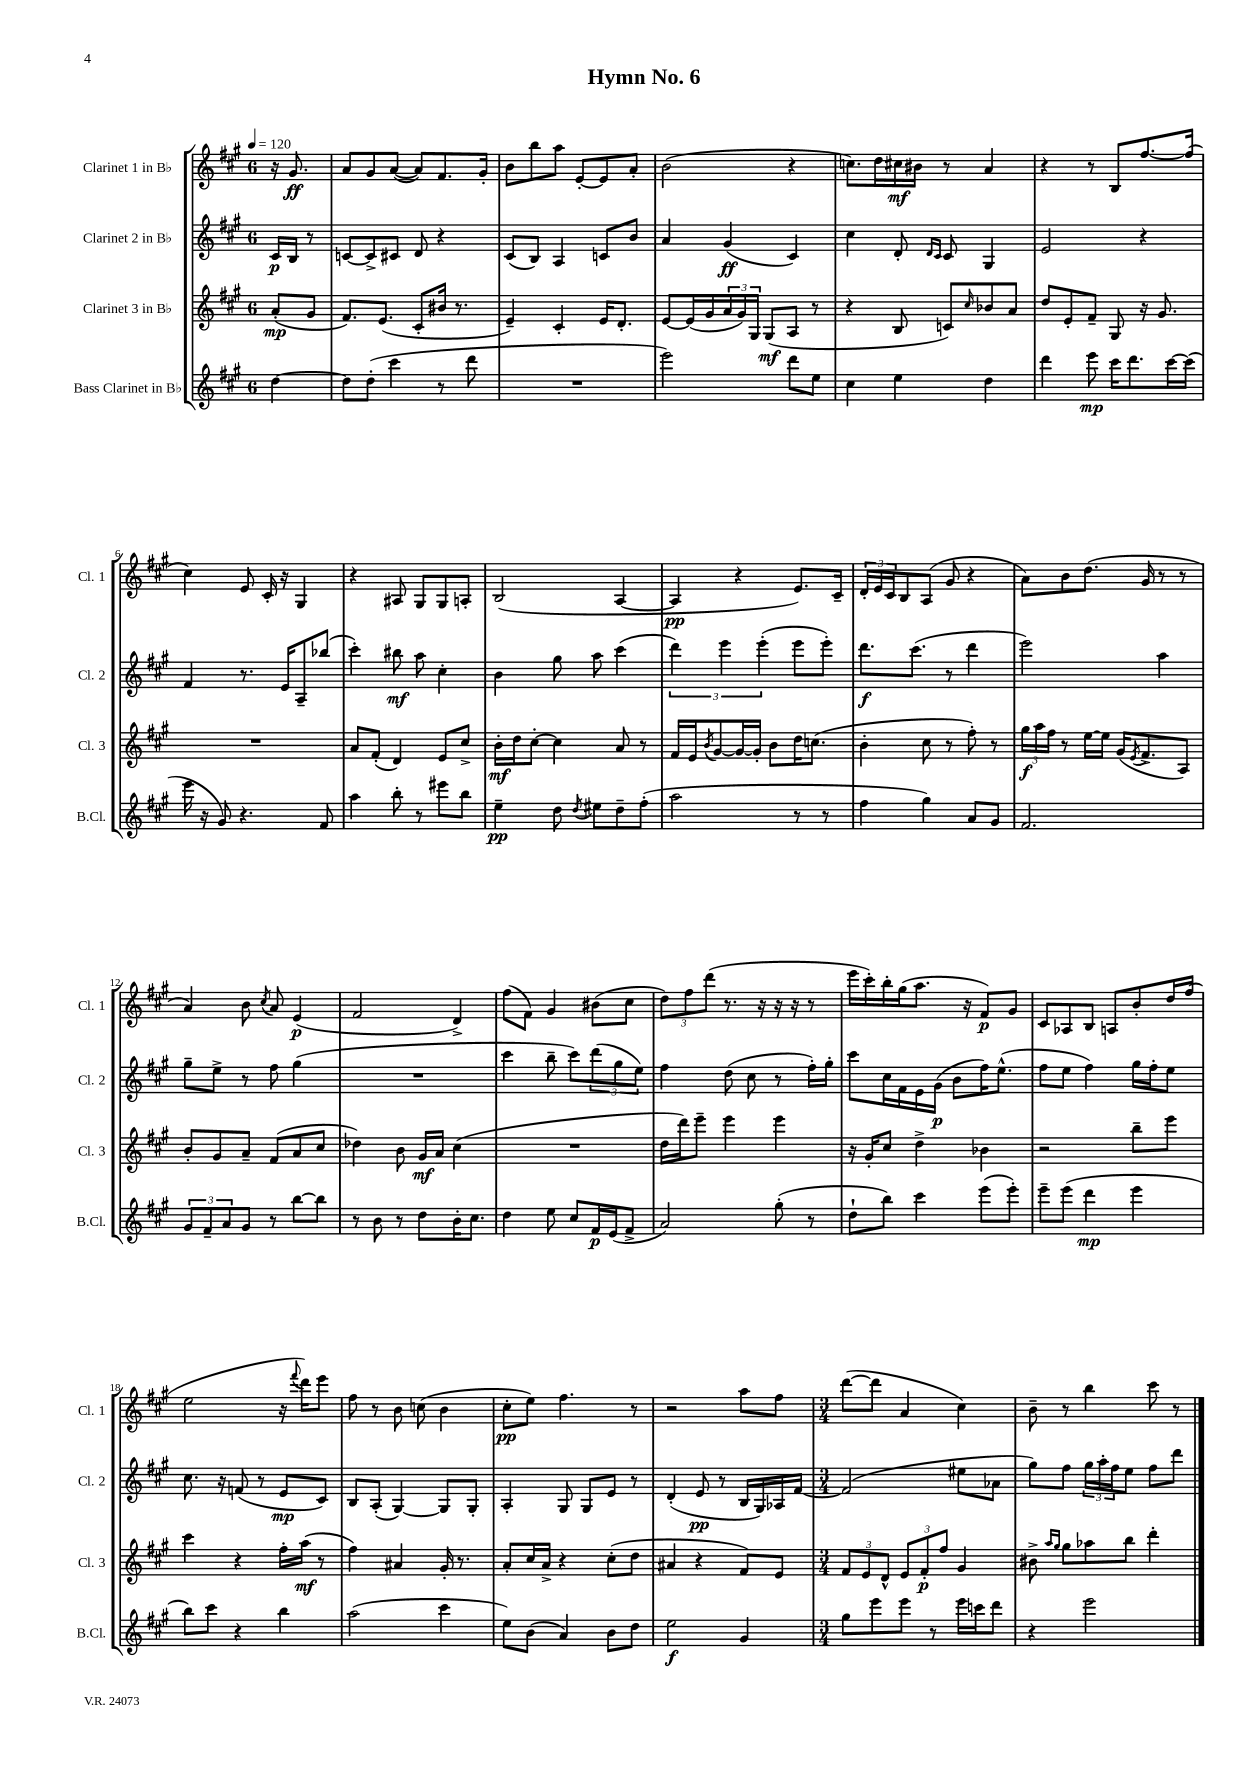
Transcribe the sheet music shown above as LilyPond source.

\header { title = "Hymn No. 6" }
<<
\new StaffGroup <<
\new Staff = "s0" \with { instrumentName = "Clarinet 1 in Bb" shortInstrumentName = "Cl. 1" } {
    \clef treble \key a \major \once \override Staff.TimeSignature.style = #'single-digit \time 6/8 \partial 4 \tempo 4 = 120
    r16 gis'8.\ff |
    a'8 gis'8 a'8~( a'8) fis'8. gis'16-. |
    b'8 b''8 a''8 e'8~-. e'8 a'8-. |
    b'2( r4 |
    c''8.) d''16 cis''16\mf bis'16 r8 a'4 |
    r4 r8 b8 fis''8.~ fis''16( |
    cis''4) e'8 cis'16-. r16 gis4 |
    r4 ais8 gis8 gis8 a8-. |
    b2( a4~ |
    a4\pp r4 e'8.) cis'16-- |
    \tuplet 3/2 { d'16-. e'16 cis'16 } b8 a8( gis'8 r4 |
    a'8) b'8 d''8.( gis'16 r8 r8 |
    a'4) b'8 \acciaccatura { cis''8 } a'8 e'4\p( |
    fis'2 d'4->) |
    fis''8( fis'8) gis'4 bis'8( cis''8 |
    \tuplet 3/2 { d''8) fis''8 d'''8( } r8. r16 r16 r16 r8 |
    e'''16 cis'''16-.) b''16-. gis''16( a''8. r16 fis'8\p) gis'8 |
    cis'8 aes8 b8 a8 b'8-. d''16 fis''16( |
    e''2 r16 \appoggiatura { fis'''8 } d'''16) e'''8 |
    fis''8 r8 b'8 c''8( b'4 |
    cis''8-.\pp e''8) fis''4. r8 |
    r2 a''8 fis''8 |
    \numericTimeSignature \time 3/4 d'''8~( d'''8 a'4 cis''4) |
    b'8-- r8 b''4 cis'''8 r8 \bar "|." |
}
\new Staff = "s1" \with { instrumentName = "Clarinet 2 in Bb" shortInstrumentName = "Cl. 2" } {
    \clef treble \key a \major \once \override Staff.TimeSignature.style = #'single-digit \time 6/8 \partial 4
    cis'16\p b16 r8 |
    c'8~ c'8-> cis'8 d'8 r4 |
    cis'8( b8) a4 c'8 b'8 |
    a'4 gis'4\ff( cis'4) |
    cis''4 d'8-. \grace { d'16 cis'16 } cis'8 gis4 |
    e'2 r4 |
    fis'4 r8. e'16 a8-- bes''8( |
    cis'''4-.) bis''8\mf a''8 cis''4-. |
    b'4 gis''8 a''8 cis'''4( |
    \tuplet 3/2 { d'''4) e'''4 e'''4-.( } e'''8 e'''8-.) |
    d'''8.\f cis'''8.( r8 d'''4 |
    e'''2) a''4 |
    gis''8-- e''8-> r8 fis''8 gis''4( |
    R2. |
    cis'''4 b''8-- cis'''8) \tuplet 3/2 { d'''8( gis''8 e''8) } |
    fis''4 d''8( cis''8 r8 fis''16-.) gis''16-. |
    cis'''8 cis''16 fis'16 e'16 gis'16\p( b'8 fis''16) e''8.-^( |
    fis''8 e''8 fis''4) gis''16 fis''16-. e''8 |
    cis''8. r16 f'8( r8 e'8\mp cis'8) |
    b8 a8-.( gis4~) gis8 gis8-. |
    a4-. gis8 gis8 e'8 r8 |
    d'4-.( e'8\pp r8 b16 gis16) aes16 fis'16~ |
    \numericTimeSignature \time 3/4 fis'2( eis''8 aes'8 |
    gis''8) fis''8 \tuplet 3/2 { gis''16 a''16-. fis''16 } e''8 fis''8 d'''8 \bar "|." |
}
\new Staff = "s2" \with { instrumentName = "Clarinet 3 in Bb" shortInstrumentName = "Cl. 3" } {
    \clef treble \key a \major \once \override Staff.TimeSignature.style = #'single-digit \time 6/8 \partial 4
    a'8-.\mp( gis'8 |
    fis'8.) e'8.( cis'8-. bis'16 r8. |
    e'4--) cis'4-. e'16 d'8.-. |
    e'8~ e'16( gis'16 \tuplet 3/2 { a'16 gis'16) gis16 } gis8\mf( a8 r8 |
    r4 b8 c'8) \grace { cis''16 } bes'8 a'8 |
    d''8 e'8-. fis'8-- gis8 r16 gis'8. |
    R2. |
    a'8 fis'8-.( d'4) e'8 cis''8-> |
    b'16-.\mf d''16 cis''8~-. cis''4 a'8 r8 |
    fis'16 e'16 \acciaccatura { b'8 } gis'8~ gis'16~ gis'16-. b'8 d''16 c''8.( |
    b'4-. cis''8 r8 fis''8-.) r8 |
    \tuplet 3/2 { gis''16\f a''16 fis''16 } r8 e''16~ e''16 gis'16( \acciaccatura { e'8 } fis'8.-> a8) |
    b'8-. gis'8 a'8-- fis'8( a'8 cis''8 |
    des''4) b'8 gis'16\mf a'16 cis''4( |
    R2. |
    d''16 d'''16) e'''8-- e'''4 e'''4 |
    r16 gis'16-. cis''8 d''4-> bes'4 |
    r2 b''8-- e'''8 |
    cis'''4 r4 fis''16-. a''16\mf( r8 |
    fis''4) ais'4 gis'16-. r8. |
    a'8-. cis''16 a'16-> r4 cis''8-.( d''8 |
    ais'4 r4 fis'8) e'8 |
    \numericTimeSignature \time 3/4 \tuplet 3/2 { fis'8 e'8 d'8-^ } \tuplet 3/2 { e'8 fis'8-.\p fis''8 } gis'4 |
    bis'8-> \grace { a''16 gis''16 } gis''8 aes''8 b''8 d'''4-. \bar "|." |
}
\new Staff = "s3" \with { instrumentName = "Bass Clarinet in Bb" shortInstrumentName = "B.Cl." } {
    \clef treble \key a \major \once \override Staff.TimeSignature.style = #'single-digit \time 6/8 \partial 4
    d''4~ |
    d''8 d''8-.( cis'''4 r8 d'''8 |
    R2. |
    e'''2) d'''8 e''8 |
    cis''4 e''4 d''4 |
    d'''4 e'''8\mp cis'''16 d'''8. cis'''16~ cis'''16( |
    e'''16 r16 gis'8) r4. fis'8 |
    a''4 b''8-. r8 eis'''8 b''8 |
    e''4--\pp d''8 \acciaccatura { d''8 } eis''8 d''8-- fis''8-.( |
    a''2 r8 r8 |
    fis''4 gis''4) a'8 gis'8 |
    fis'2. |
    \tuplet 3/2 { gis'8 fis'8-- a'8 } gis'8 r8 b''8~ b''8 |
    r8 b'8 r8 d''8 b'16-. cis''8. |
    d''4 e''8 cis''8 fis'16\p e'16( fis'8-> |
    a'2) gis''8-.( r8 |
    d''8-! b''8) cis'''4 e'''8( e'''8-.) |
    e'''8-- e'''8( d'''4\mp e'''4 |
    b''8) cis'''8 r4 b''4 |
    a''2( cis'''4 |
    e''8) b'8( a'4) b'8 d''8 |
    e''2\f gis'4 |
    \numericTimeSignature \time 3/4 gis''8 e'''8 e'''8 r8 e'''16 c'''16 d'''8 |
    r4 e'''2 \bar "|." |
}
>>
>>
